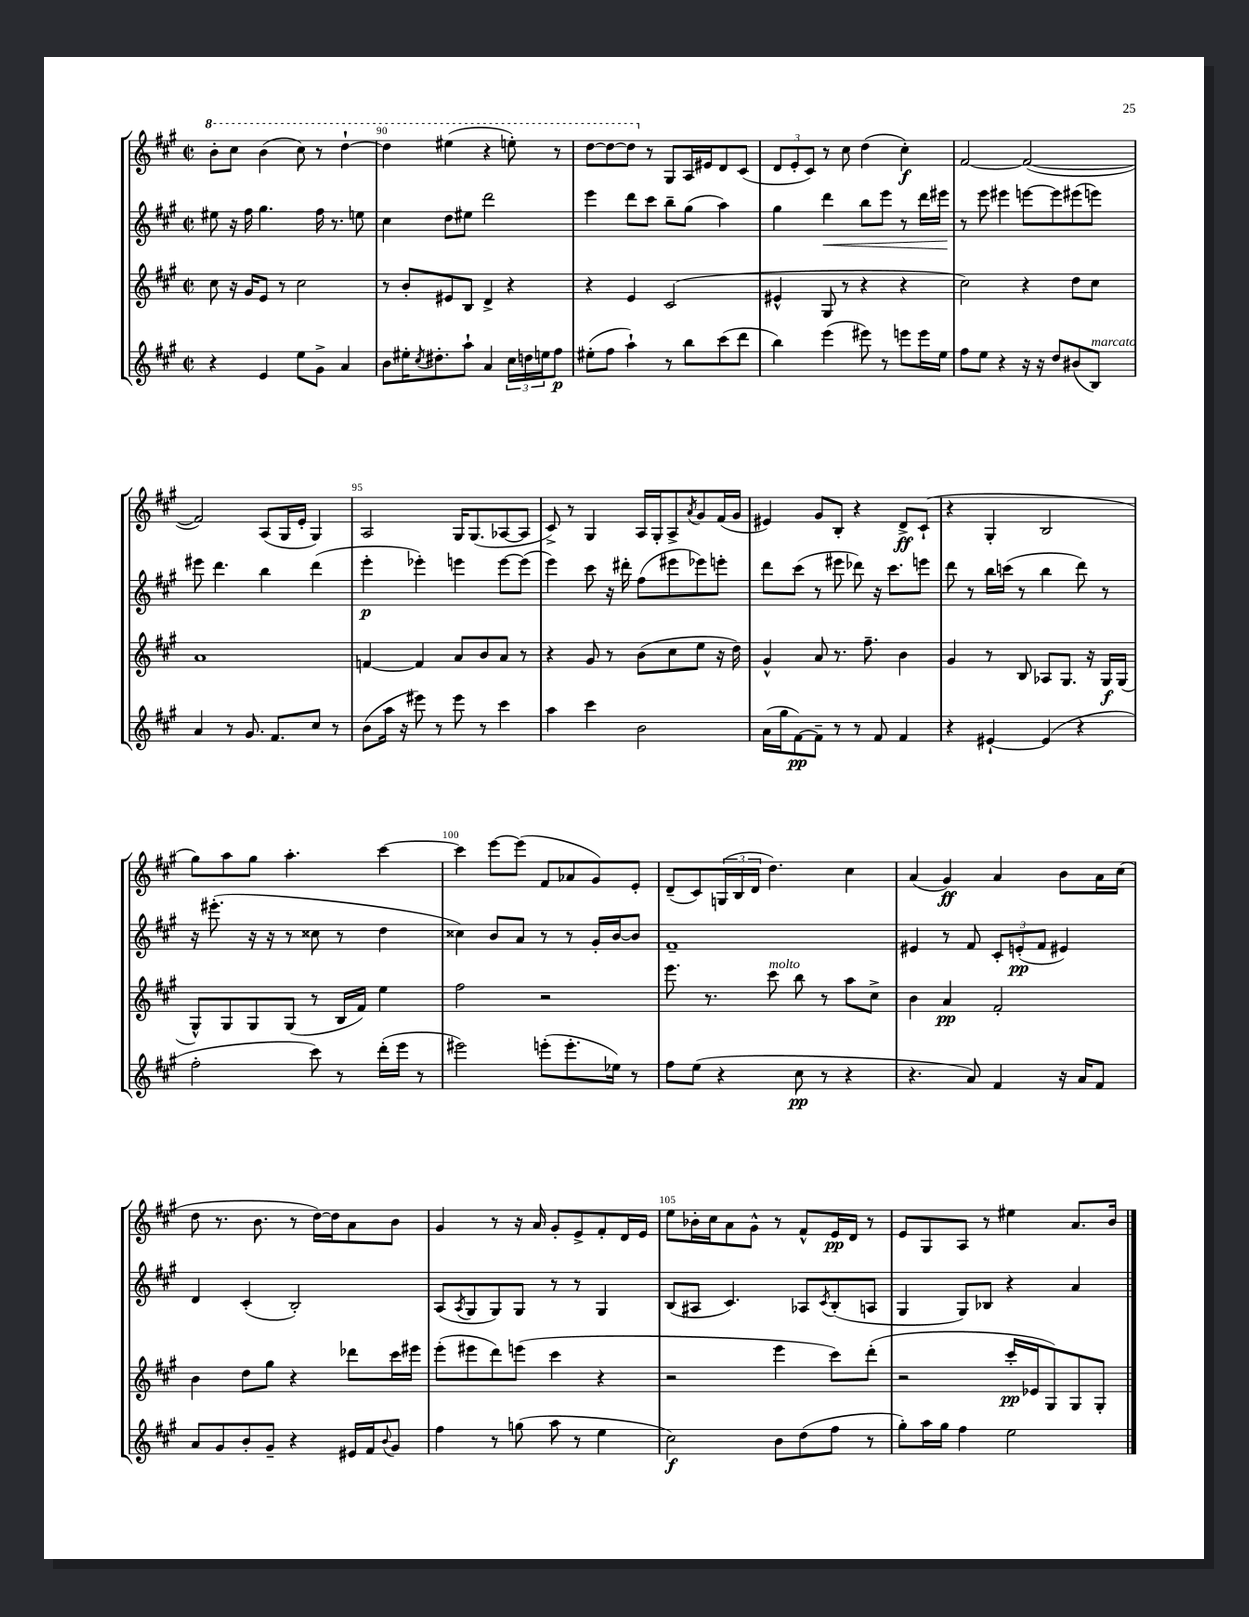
<<
\new StaffGroup <<
\new Staff = "s0" {
    \clef treble \key a \major \defaultTimeSignature \time 2/2
    \ottava #1 b''8-. cis'''8 b''4( cis'''8) r8 d'''4~-! |
    d'''4 eis'''4( r4 e'''8-.) r8 |
    d'''8~ d'''8~ d'''8 \ottava #0 r8 gis8 a16 eis'16 d'8 cis'8( |
    \tuplet 3/2 { d'8 e'8-. cis'8) } r8 cis''8 d''4( cis''4-.\f) |
    fis'2~ fis'2~( |
    fis'2) a8( gis16 e'16-. gis4) |
    a2 gis16 gis8.( aes8~ aes8 |
    cis'8->) r8 gis4 a16 gis16-. a8-> \acciaccatura { a'8 } gis'8 fis'16( gis'16 |
    eis'4) gis'8 b8-. r4 d'8->\ff cis'8-!( |
    r4 gis4-. b2 |
    gis''8) a''8 gis''8 a''4.-. cis'''4~ |
    cis'''4 e'''8~ e'''8( fis'8 aes'8 gis'8) e'8-. |
    d'8--( cis'8) \tuplet 3/2 { g16( b16 d'16 } d''4.) cis''4 |
    a'4( gis'4\ff) a'4 b'8 a'16 cis''16( |
    d''8 r8. b'8. r8 d''16~) d''16 a'8 b'8 |
    gis'4 r8 r16 a'16 gis'8-. e'8-> fis'8-. d'16 e'16 |
    e''8 bes'16-. cis''16 a'8 gis'8-^ r8 fis'8-^ e'16\pp d'16 r8 |
    e'8 gis8 a8 r8 eis''4 a'8. b'16 \bar "|." |
}
\new Staff = "s1" {
    \clef treble \key a \major \defaultTimeSignature \time 2/2
    eis''8 r16 fis''16 gis''4. fis''16 r8. e''8 |
    cis''4 d''8 eis''8 d'''2 |
    e'''4 d'''8 cis'''8 b''8-- gis''8( a''4) |
    gis''4 d'''4\< b''8 e'''8 r8 d'''16 eis'''16\! |
    r8 e'''8 eis'''4 e'''8~ e'''8 eis'''8( e'''8) |
    eis'''8 d'''4. b''4 d'''4( |
    e'''4-.\p ees'''4-.) e'''4 e'''8~ e'''8( |
    e'''4) cis'''8 r16 dis'''16-. fis''8( eis'''8 ees'''8) e'''8-. |
    d'''8 cis'''8( r8 eis'''8 des'''8) r16 cis'''8. e'''8 |
    d'''8 r8 b''16 c'''16( r8 b''4 d'''8) r8 |
    r16 eis'''8.-.( r16 r16 r8 cisis''8 r8 d''4 |
    cisis''4) b'8 a'8 r8 r8 gis'16-. b'16~ b'8 |
    fis'1-- |
    eis'4 r8 fis'8 \tuplet 3/2 { cis'8-. e'8-.\pp( fis'8 } eis'4) |
    d'4 cis'4-.( b2-.) |
    a8( \acciaccatura { a8 } gis8 gis8) gis8 r8 r8 gis4 |
    b8( ais8 cis'4.) aes8 \acciaccatura { cis'8 } b8-.( a8 |
    gis4 gis8) bes8 r4 a'4 \bar "|." |
}
\new Staff = "s2" {
    \clef treble \key a \major \defaultTimeSignature \time 2/2
    cis''8 r16 gis'16 e'8 r8 cis''2 |
    r8 b'8-. eis'8 b8 d'4-> r4 |
    r4 e'4 cis'2( |
    eis'4-^ gis8 r8 r4 r4 |
    cis''2) r4 d''8 cis''8 |
    a'1 |
    f'4~ f'4 a'8 b'8 a'8 r8 |
    r4 gis'8 r8 b'8( cis''8 e''8 r16 d''16) |
    gis'4-^ a'8 r8. fis''8.-- b'4 |
    gis'4 r8 b8 aes8 gis8. r16 gis16\f gis16( |
    gis8-^) gis8 gis8 gis8( r8 b16 fis'16) e''4 |
    fis''2 r2 |
    e'''8. r8. cis'''8^\markup { \italic "molto" } b''8 r8 a''8 cis''8-> |
    b'4 a'4\pp fis'2-. |
    b'4 d''8 gis''8 r4 des'''8 cis'''16 eis'''16 |
    e'''8-.( eis'''8 d'''8) e'''8( cis'''4 r4 |
    r2 e'''4 cis'''8) d'''8-.( |
    r2 cis'''16-.\pp ees'16 gis8) gis8 gis8-. \bar "|." |
}
\new Staff = "s3" {
    \clef treble \key a \major \defaultTimeSignature \time 2/2
    r4 e'4 e''8 gis'8-> a'4 |
    b'8 eis''16-. \acciaccatura { cis''8 } dis''8.-. a''8-! a'4 \tuplet 3/2 { cis''16 d''16 e''16 } fis''8\p |
    eis''8-.( fis''8 a''4-!) r8 b''8 cis'''8( d'''8 |
    b''4) e'''4( eis'''8) r8 e'''8 e'''16 e''16 |
    fis''8 e''8 r4 r16 r16 d''8 bis'8( b8^\markup { \italic "marcato" }) |
    a'4 r8 gis'8. fis'8. cis''8 r8 |
    b'8( a''16 r16 eis'''8) r8 eis'''8 r8 cis'''4 |
    a''4 cis'''4 b'2 |
    a'16( gis''16 fis'8~\pp) fis'8-- r8 r8 fis'8 fis'4 |
    r4 eis'4~-! eis'4( r4 |
    fis''2-. cis'''8) r8 d'''16-.( e'''16 r8 |
    eis'''2) e'''8-.( e'''8.-. ees''16) r8 |
    fis''8 e''8( r4 cis''8\pp r8 r4 |
    r4. a'8) fis'4 r16 a'16 fis'8 |
    a'8 gis'8 b'8-. gis'8-- r4 eis'16 fis'16 \appoggiatura { b'8 } gis'8 |
    fis''4 r8 g''8( a''8 r8 e''4 |
    cis''2\f) b'8 d''8( fis''8 r8 |
    gis''8-.) a''16 gis''16 fis''4 e''2 \bar "|." |
}
>>
>>
\layout { \context { \Score currentBarNumber = #89 \override BarNumber.break-visibility = ##(#f #t #t) barNumberVisibility = #(every-nth-bar-number-visible 5) } }
